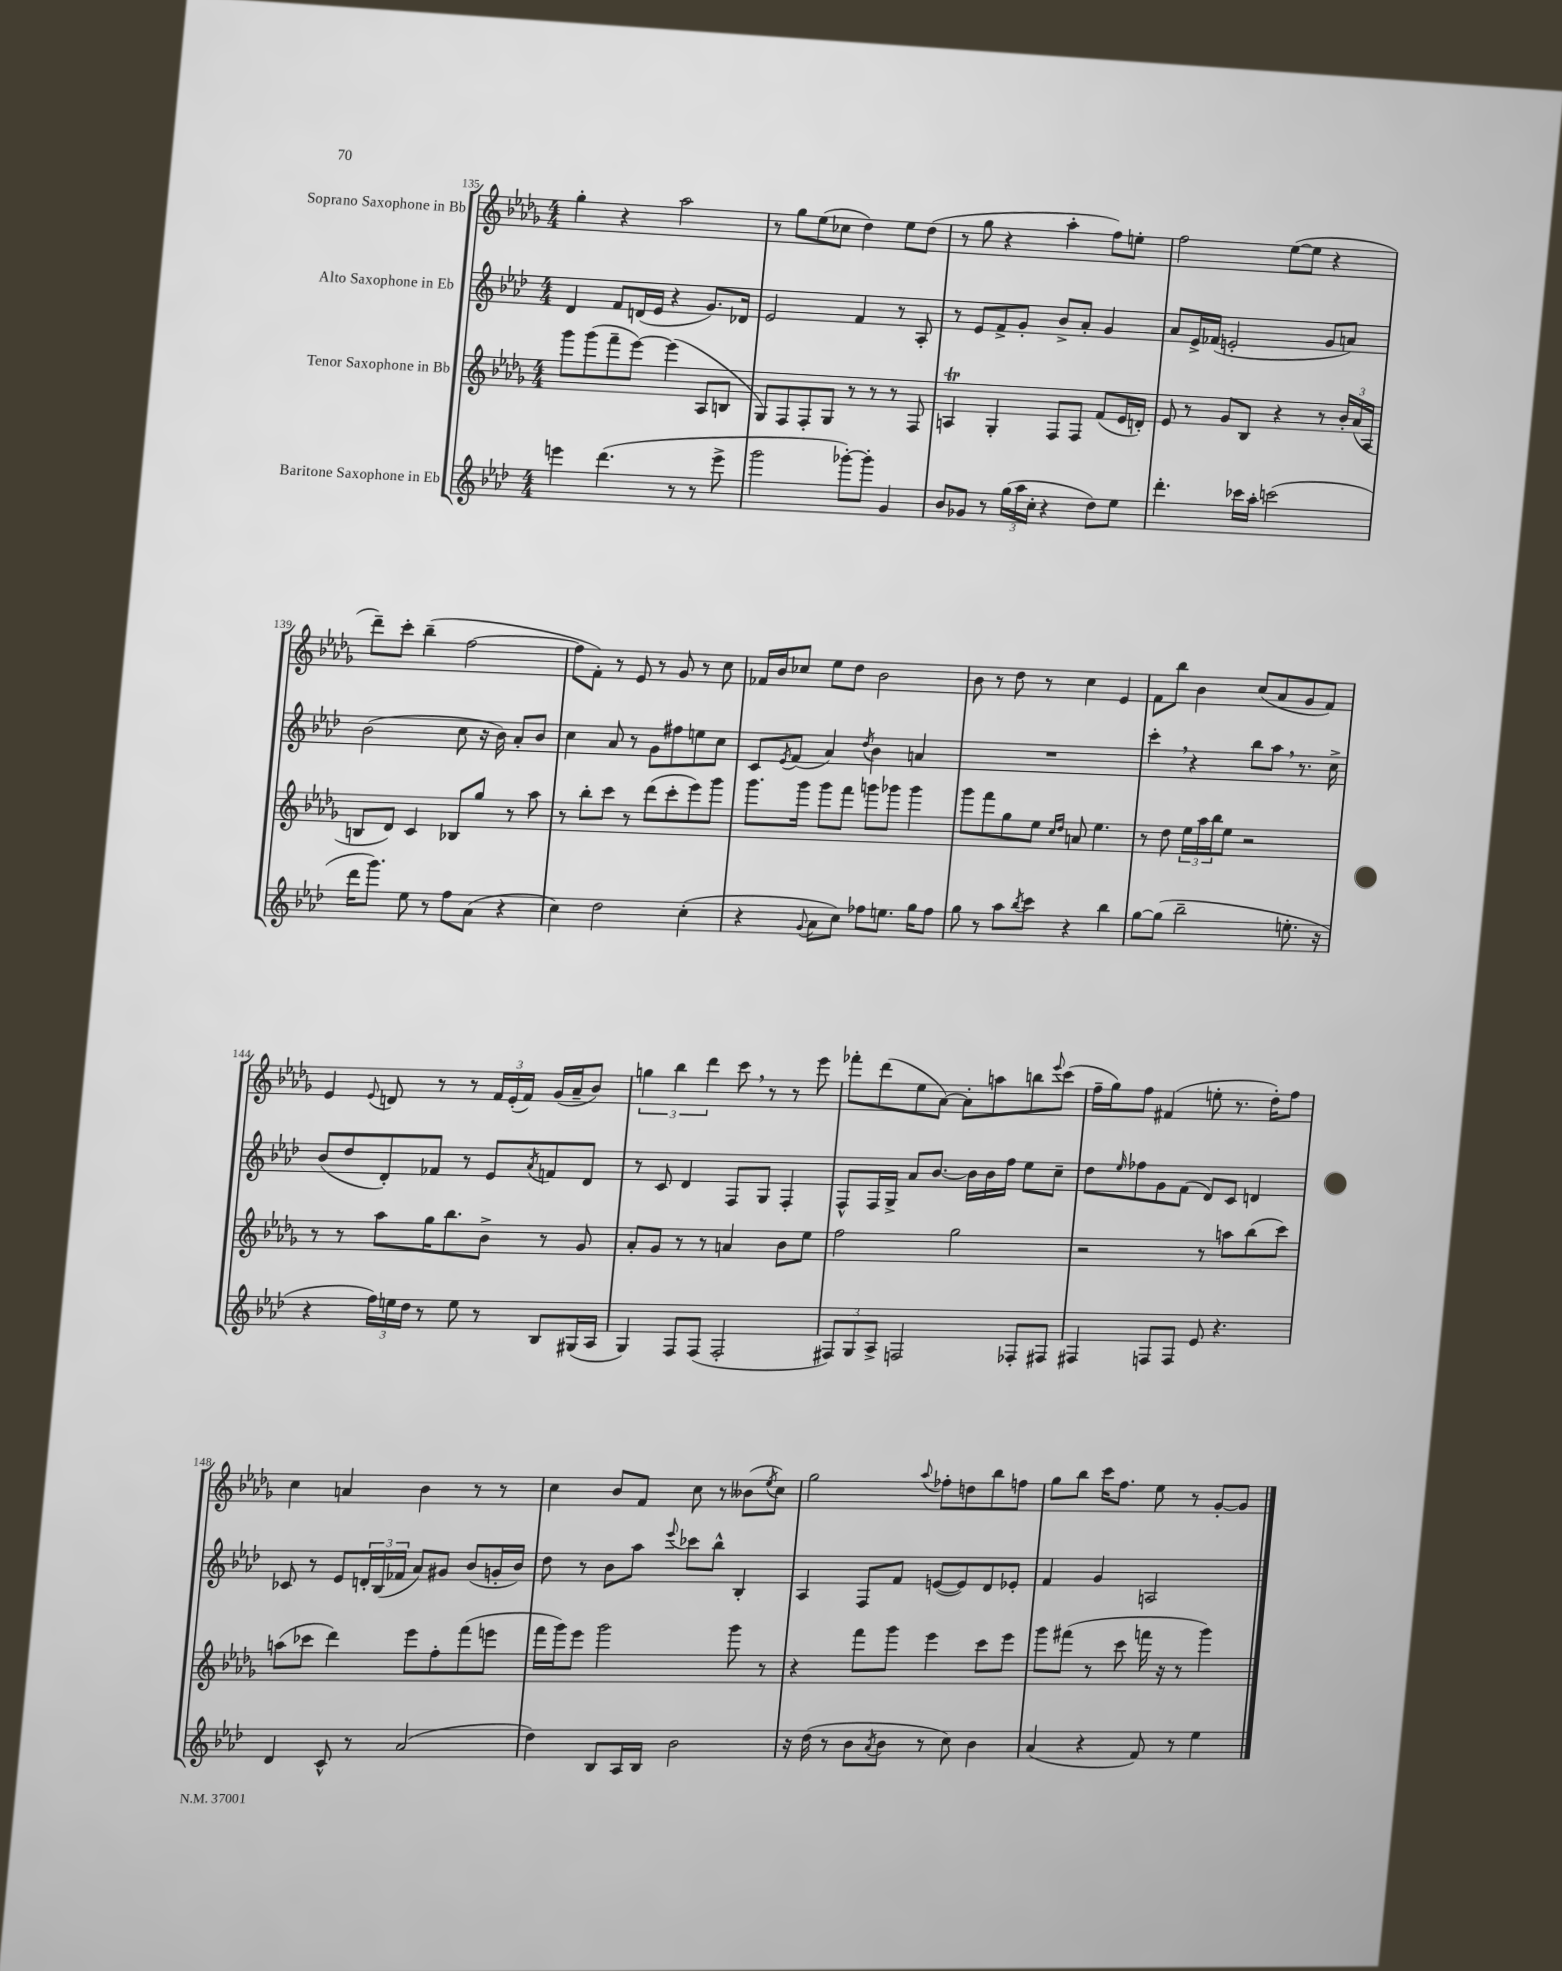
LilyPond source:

<<
\new StaffGroup <<
\new Staff = "s0" \with { instrumentName = "Soprano Saxophone in Bb" } {
    \clef treble \key des \major \numericTimeSignature \time 4/4
    ges''4-. r4 aes''2 |
    r8 ges''8 ees''8( ces''8 des''4) ees''8 des''8( |
    r8 ges''8 r4 aes''4-. f''8) e''8-. |
    f''2 ees''8~( ees''8 r4 |
    des'''8--) c'''8-. bes''4--( f''2~ |
    f''8 f'8-.) r8 ees'8 r8 ges'8 r8 c''8 |
    fes'16 bes'16 ces''8 ees''8 des''8 bes'2 |
    bes'8 r8 des''8 r8 c''4 ees'4 |
    f'8 bes''8 bes'4 c''8( aes'8 ges'8 f'8) |
    ees'4 \appoggiatura { ees'8 } d'8 r8 r8 \tuplet 3/2 { f'16 ees'16-.( f'16) } ges'16( aes'16-- bes'8) |
    \tuplet 3/2 { g''4 bes''4 des'''4 } c'''8 \breathe r8 r8 ees'''8 |
    fes'''8-. des'''8( ees''8 aes'8~) aes'8-. a''8 b''8 \appoggiatura { ees'''8 } c'''8( |
    f''16-- ges''16) f''8 fis'4( e''8-. r8. des''16-.) f''8 |
    c''4 a'4 bes'4 r8 r8 |
    c''4 bes'8 f'8 c''8 r8 beses'8( \acciaccatura { ees''8 } c''8) |
    ges''2 \appoggiatura { aes''8 } fes''8-. d''8 bes''8 f''8 |
    ges''8 bes''8 c'''16 f''8. ees''8 r8 ges'8~-. ges'8 \bar "|." |
}
\new Staff = "s1" \with { instrumentName = "Alto Saxophone in Eb" } {
    \clef treble \key aes \major \numericTimeSignature \time 4/4
    des'4 f'8 d'16( ees'16 r4 g'8.) des'16 |
    ees'2 f'4 r8 aes8-. |
    r8 ees'8 f'8-> g'8-. bes'8-> aes'8-. g'4 |
    aes'8 ees'16-> fes'16( e'2-. g'8 a'8) |
    bes'2( c''8 r16 bes'16) aes'8-. bes'8 |
    c''4 aes'8 r8 g'8 fis''8 e''8 c''8 |
    c'8 \acciaccatura { ees'8 } f'8( aes'4) \acciaccatura { des''8 } bes'4 a'4 |
    R1 |
    c'''4-. \breathe r4 bes''8 aes''8 \breathe r8. c''16-> |
    bes'8( des''8 des'8-.) fes'8 r8 ees'8 \acciaccatura { aes'8 } f'8 des'8 |
    r8 c'8 des'4 f8 g8 f4-. |
    f8-^ f16 g16-> aes'8 bes'8.~ bes'16 bes'16 f''16 ees''8 c''8-- |
    des''8 \grace { ees''16 } fes''8 g'8 f'8( des'8) c'8 d'4 |
    ces'8 r8 ees'8 \tuplet 3/2 { d'16-. bes16( fes'16 } aes'8) gis'8 bes'8( g'16-. bes'16) |
    des''8 r8 bes'8 aes''8 \appoggiatura { ees'''8 } ces'''8 bes''8-^ bes4-. |
    aes4 f8 f'8 e'8~( e'8) des'8 ees'8-. |
    f'4 g'4 a2 \bar "|." |
}
\new Staff = "s2" \with { instrumentName = "Tenor Saxophone in Bb" } {
    \clef treble \key des \major \numericTimeSignature \time 4/4
    ges'''8 ges'''8( f'''8-- ees'''8~) ees'''4( aes8 b8 |
    ges8) f8 f8-. ges8 r8 r8 r8 f8 |
    a4\trill ges4-. f8 f8 f'8( ees'16 d'16-.) |
    ees'8 r8 ges'8 bes8 r4 r8 \tuplet 3/2 { bes'16-. aes'16( aes16 } |
    b8 des'8) c'4 bes8 ges''8 r8 aes''8 |
    r8 bes''8-. c'''8 r8 des'''8( c'''8-. ees'''8) ges'''8 |
    ges'''8. ges'''16 ges'''8 f'''8 g'''8 ges'''8 ges'''4 |
    ges'''8 f'''8 ges''8 ees''8 \grace { c''16 des''16 } a'8 ees''4. |
    r8 des''8 \tuplet 3/2 { ees''16 aes''16 bes''16 } ees''8 r2 |
    r8 r8 aes''8 ges''16 bes''8. bes'8-> r8 ges'8 |
    aes'8-. ges'8 r8 r8 a'4 bes'8 ees''8 |
    f''2 ges''2 |
    r2 r8 a''8 bes''8( c'''8) |
    a''8( ces'''8 des'''4) ees'''8 f''8-. f'''8( e'''8 |
    f'''16 ges'''16) ees'''8 ges'''2 ges'''8 r8 |
    r4 f'''8 ges'''8 ees'''4 c'''8 ees'''8 |
    ges'''8 fis'''8( r8 c'''8 f'''16 r16 r8 ges'''4) \bar "|." |
}
\new Staff = "s3" \with { instrumentName = "Baritone Saxophone in Eb" } {
    \clef treble \key aes \major \numericTimeSignature \time 4/4
    e'''4 des'''4.( r8 r8 e'''8-> |
    g'''2 ges'''8~-.) ges'''8-. g'4 |
    bes'8 ges'8 r8 \tuplet 3/2 { g''16( aes''16 c''16-. } r4 des''8) ees''8 |
    des'''4.-. ces'''16 aes''16-. c'''2( |
    des'''16 g'''8.) ees''8 r8 f''8 aes'8( r4 |
    c''4) des''2 c''4-.( |
    r4 \appoggiatura { g'8 } aes'8 c''8) fes''8 e''8. g''16 fes''8 |
    g''8 r8 aes''8 \acciaccatura { bes''8 } c'''8 r4 bes''4 |
    g''8~ g''8( bes''2-- e''8.-. r16 |
    r4 \tuplet 3/2 { f''16) e''16 des''16 } r8 e''8 r8 bes8 gis16( aes16 |
    g4) f8 f8( f2-. |
    \tuplet 3/2 { fis8) g8 aes8-> } f2 fes8-. fis8 |
    fis4 f8 f8 ees'8 r4. |
    des'4 c'8-^ r8 aes'2( |
    des''4) bes8 aes16 bes16 bes'2 |
    r16 des''16( r8 bes'8 \acciaccatura { aes'8 } bes'8 r8 c''8) bes'4 |
    aes'4( r4 f'8) r8 ees''4 \bar "|." |
}
>>
>>
\layout { \context { \Score currentBarNumber = #135 } }
